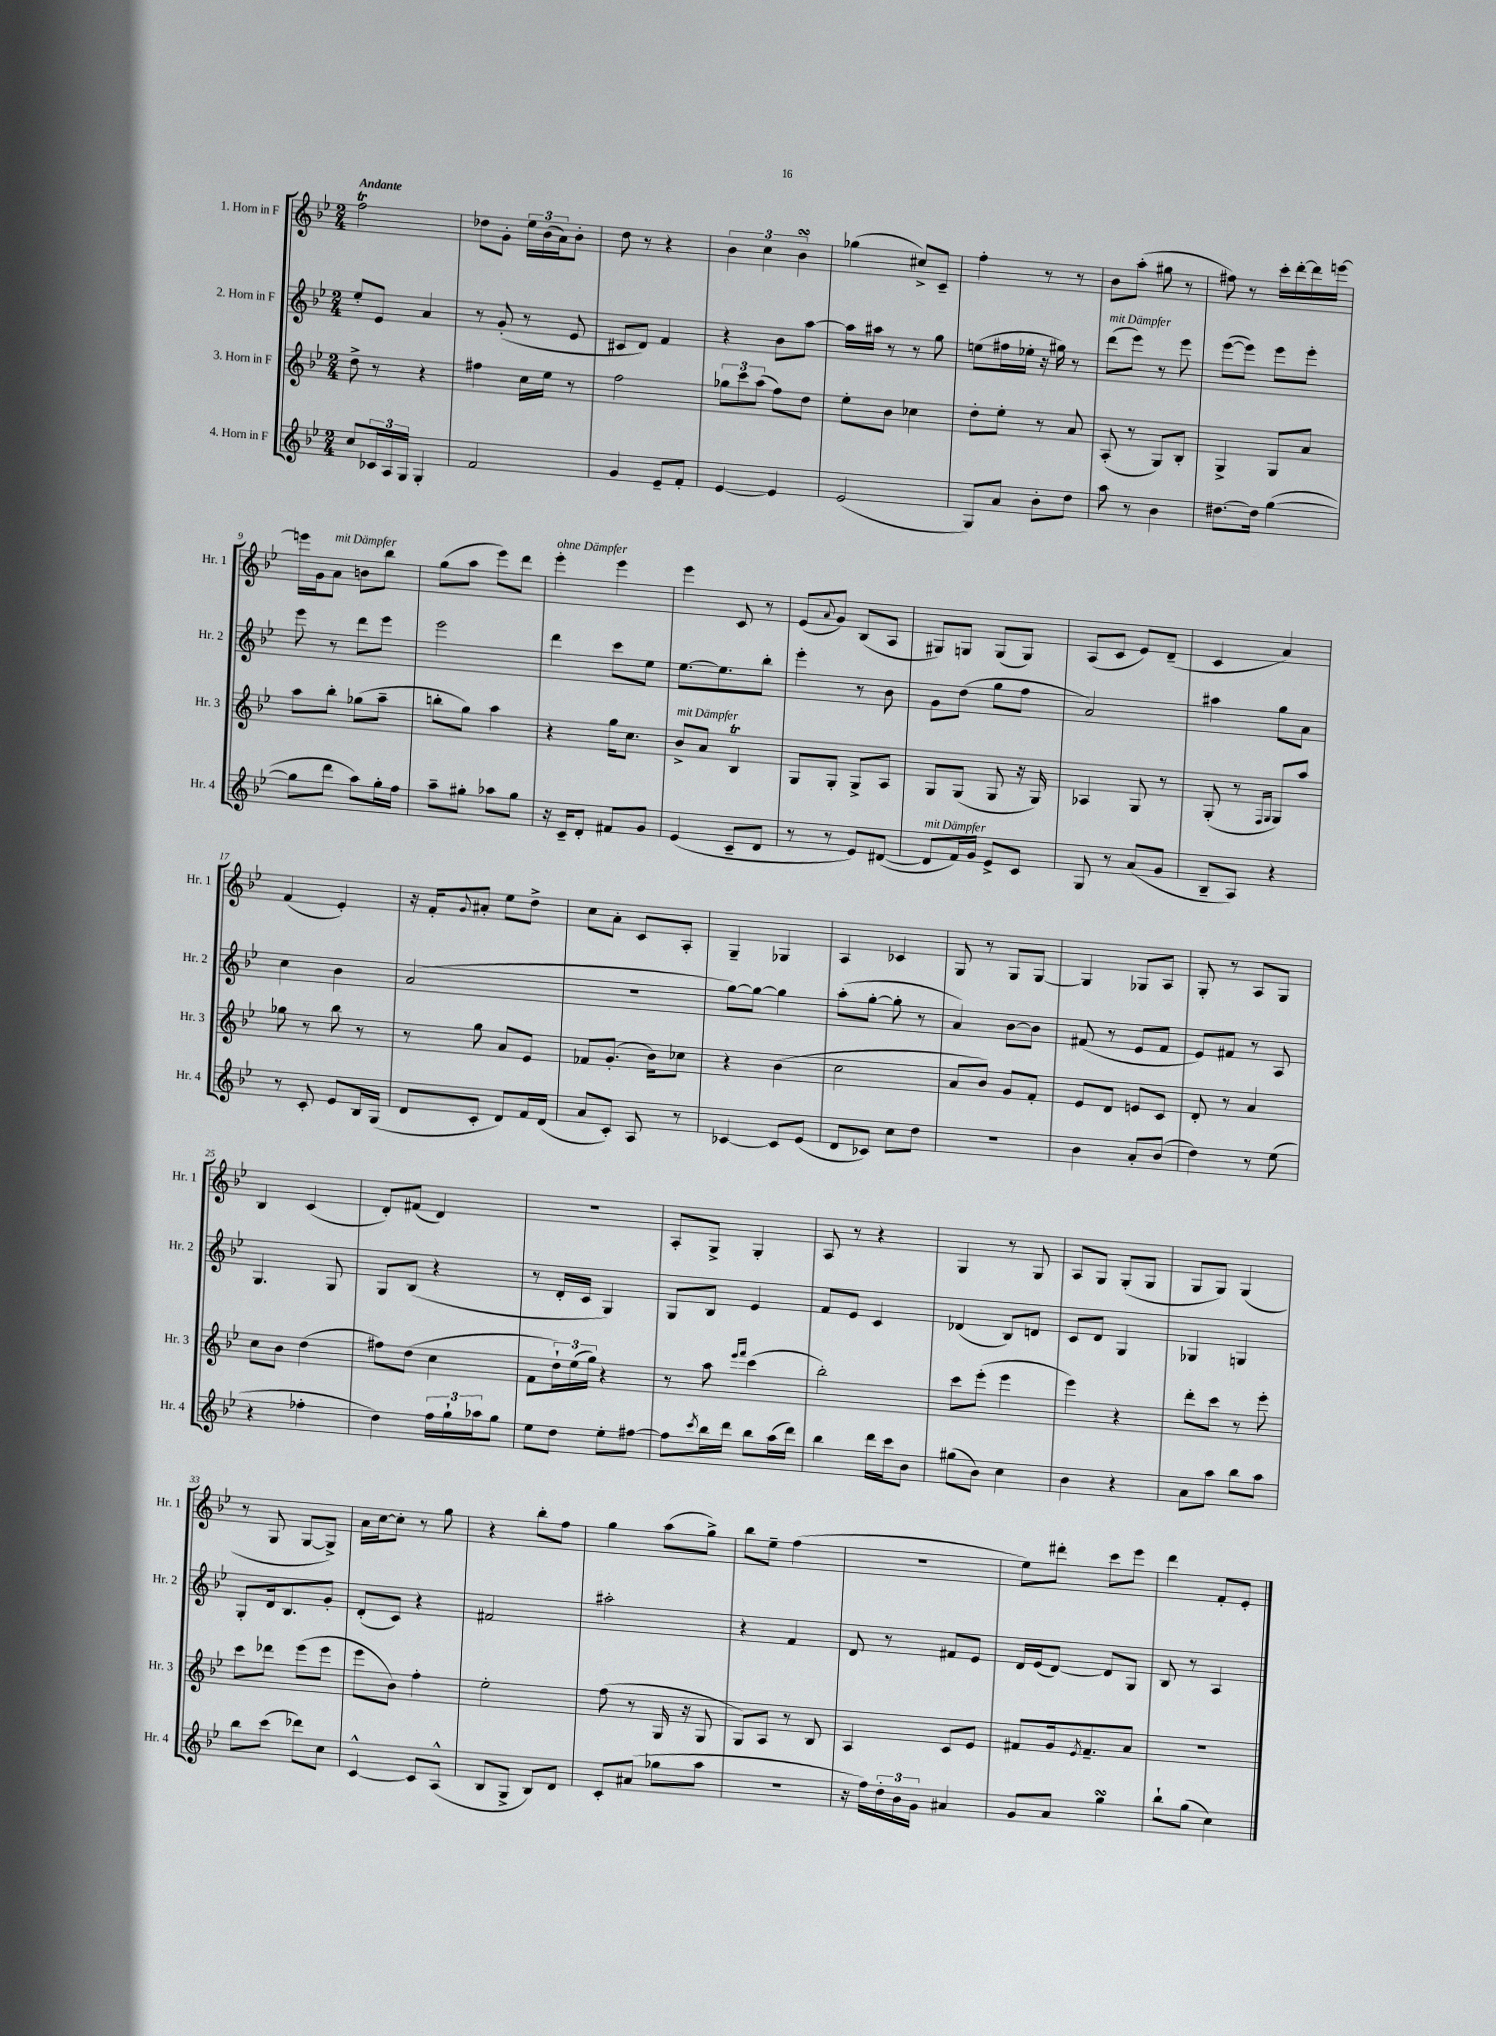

**kern	**kern	**kern	**kern
*part4	*part3	*part2	*part1
*staff4	*staff3	*staff2	*staff1
*I"4. Horn in F	*I"3. Horn in F	*I"2. Horn in F	*I"1. Horn in F
*I'Hr. 4	*I'Hr. 3	*I'Hr. 2	*I'Hr. 1
*clefG2	*clefG2	*clefG2	*clefG2
*k[b-e-]	*k[b-e-]	*k[b-e-]	*k[b-e-]
*M2/4	*M2/4	*M2/4	*M2/4
=1	=1	=1	=1
!	!	!	!LO:TX:a:B:t=Andante
8cc/L	8dd^\	8ee-'/L	2ffT\
24c-X/L	8r	8e-/J	.
24A/	.	.	.
24G/JJ	.	.	.
4G'/	4r	4a/	.
=2	=2	=2	=2
2f/	4ff#X\	8r	8dd-X\L
.	.	(8g'/	8g'\J
.	16cc\LL	8r	24ee-\LL
.	.	.	(24b-\
.	16ee-\JJ	.	.
.	.	.	24a\J)
.	8r	8e-/	8b-'\J
=3	=3	=3	=3
4g/	2ff\	8c#X/L	8dd\
.	.	8d/J)	8r
8e-~/L	.	4f/	4r
8f'/J	.	.	.
=4	=4	=4	=4
[4e-/	12gg-X\L	4r	6b-\
.	12ccc\	.	.
.	(12aa\J	.	6cc\
4e-/]	8ff\L)	8b-\L	.
.	.	.	6b-sSSs\
.	8dd\J	[8aa\J	.
=5	=5	=5	=5
(2e-/	8ee-'\L	16aa\LL]	(4gg-X\
.	.	16aa#X\JJ	.
.	8b-\J	8r	.
.	4cc-X\	8r	8cc#X^/L)
.	.	8gg\	8c~/J
=6	=6	=6	=6
8G/L)	8dd'\L	(8een\L	4ff'\
8a/J	8ee-'\J	16ff#X\L	.
.	.	16ee-X'\JJ	.
8b-'\L	8r	16r	8r
.	.	16gg#X\)	.
8dd\J	8a/	8r	8r
=7	=7	=7	=7
!	!	!LO:TX:a:i:t=mit Dämpfer	!
8aa\	(8A'/	(8ddd\L	8b-\L
8r	8r	8eee-\J)	(8aa'\J
4b-\	8G/L)	8r	8gg#X\
.	8B-'/J	8eee-\	8r
=8	=8	=8	=8
[8.dd#X\L	4G^/	([8eee-\L	8ff#X\)
.	.	8eee-\J])	8r
16dd#\Jk]	.	.	.
([4gg\	8G/L	8eee-\L	16ccc'\LL
.	.	.	[16ddd'\
.	8a/J	8eee-'\J	16ddd\]
.	.	.	[16eeen\JJ
!!LO:LB:g=z
=9	=9	=9	=9
8gg\L]	8aa\L	8eee-\	16eeen\LL]
.	.	.	16g\J
!	!	!	!LO:TX:a:i:t=mit Dämpfer
8ddd\J	8bb-'\J	8r	8a\J
8aa\L)	(8gg-X\L	8ddd\L	8bn\L
16gg'\L	8aa~\J	8eee-\J	8bb-\J
16ff\JJ	.	.	.
=10	=10	=10	=10
8aa~\L	8bbn'\L	2eee-\	(8gg\L
8gg#X'\J	8gg\J)	.	8aa\J
8aa-X\L	4aa\	.	8eee-\L)
8gg#\J	.	.	8ddd\J
=11	=11	=11	=11
!	!	!	!LO:TX:a:i:t=ohne Dämpfer
16r	4r	4ddd\	4eee-'\
16c~/KL	.	.	.
8d'/J	.	.	.
8f#X/L	16gg\KL	8ccc\L	4eee-\
.	8.cc\J	.	.
8g/J	.	8ee-\J	.
=12	=12	=12	=12
!	!LO:TX:a:i:t=mit Dämpfer	!	!
(4e-/	8b-^/L	[8.ee-\L	4eee-\
.	8a/J	.	.
.	.	8.ee-\]	.
8c~/L	4B-T/	.	8c/
8d/J	.	8bb-'\J	8r
=13	=13	=13	=13
8r	8G/L	4eee-'\	(8e-/L
.	.	.	8qqa/
8r	8G'/J	.	8g/J)
8e-/L)	8G^/L	8r	(8B-/L
([8d#X/J	8A/J	8b-\	8A/J
=14	=14	=14	=14
!LO:TX:a:i:t=mit Dämpfer	!	!	!
8d#/L]	8G/L	8g\L	8G#X/L)
16f/L)	(8G/J	(8dd\J	8Gn/J
16g/JJ	.	.	.
8e-^/L	8G/	8gg\L	(8G/L
8c/J	16r	8ff\J	8G/J)
.	16G/)	.	.
=15	=15	=15	=15
8G/	4A-X/	2a/)	(8A/L
8r	.	.	8c/J
(8a/L	8G/	.	8e-/L)
8g/J	8r	.	(8d~/J
=16	=16	=16	=16
8B-~/L	(8G'/	4aa#X\	4c/
8A/J)	8r	.	.
.	16qqF/LL	.	.
.	16qqG/JJ	.	.
4r	8G/L)	8gg\L	4a/)
.	8aa/J	8a\J	.
!!LO:LB:g=z
=17	=17	=17	=17
8r	8gg-X\	4cc\	(4f/
8c'/	8r	.	.
8e-/L	8bb-\	4b-\	4e-'/)
16B-/L	8r	.	.
(16G/JJ	.	.	.
=18	=18	=18	=18
8d/L	8r	(2a/	16r
.	.	.	16f'/KL
.	.	.	8qqg/
8c'/J	8gg\	.	8a#X'/J
8d/L)	8a/L	.	8ee-\L
16f/L	8e-/J	.	8dd^\J
(16d/JJ	.	.	.
=19	=19	=19	=19
8a/L	8f-X/L	2r	8cc\L
8c'/J)	(8.g'/J	.	8a'\J
8A/	.	.	8c/L
.	16b-\KL)	.	.
8r	8cc-X\J	.	8A'/J
=20	=20	=20	=20
[4c-X/	4r	[8gg\L)	4G~/
.	.	8gg\J_	.
8c-/L]	(4b-\	4gg\]	4G-X/
(8e-/J	.	.	.
=21	=21	=21	=21
8d/L	2cc\	(8aa'\L	4A/
8c-X/J)	.	[8gg'\J	.
8cc\L	.	8gg'\]	4c-X/
8dd\J	.	8r	.
=22	=22	=22	=22
2r	8a/L	4a/)	8G/
.	8b-/J)	.	8r
.	8g/L	[8b-\L	8G/L
.	8f'/J	8b-\J]	[8G/J
=23	=23	=23	=23
4b-\	8e-/L	(8f#X/	4G/]
.	8d/J	8r	.
8a'/L	8en/L	8e-/L	8G-X/L
(8b-/J	8c/J	8f#/J	8A/J
=24	=24	=24	=24
4dd\)	8d'/	8e-/L)	8G'/
.	8r	8f#X/J	8r
8r	4a/	8r	8A/L
(8ee-\	.	8A/	8G/J
!!LO:LB:g=z
=25	=25	=25	=25
4r	8cc\L	4.G/	4B-/
.	8b-\J	.	.
4ff-X'\	(4dd\	.	(4c/
.	.	8G/	.
=26	=26	=26	=26
4dd\)	8ff#X\L)	8G/L	8d'/L)
.	(8dd\J	(8B-/J	(8f#X/J
24ff\LL	4cc\	4r	4d/)
24gg`\	.	.	.
24aa-X\J	.	.	.
8gg\J	.	.	.
=27	=27	=27	=27
8ee-\L	8f\L	8r	2r
8dd\J	24dd`\L)	16d'/LL	.
.	(24ee-\	.	.
.	.	16c/JJ	.
.	24gg\JJ)	.	.
8ee-'\L	4r	4G/)	.
[8ff#X\J	.	.	.
=28	=28	=28	=28
8ff#\L]	8r	8G/L	8A'/L
8qccc/	.	.	.
16bb-\L	8aa\	8B-/J	8G^/J
16ddd\JJ	.	.	.
.	16qqeee-/LL	.	.
.	16qqfff/JJ	.	.
8bb-\L	(4ccc\	4e-/	4G'/
(16aa\L	.	.	.
16ddd\JJ)	.	.	.
=29	=29	=29	=29
4bb-\	2bb-'\)	8f/L	8A/
.	.	8e-/J	8r
16ddd\LL	.	4c/	4r
16ccc\J	.	.	.
8b-\J	.	.	.
=30	=30	=30	=30
(8gg#X\L	8ccc\L	(4d-X/	4G/
8b-\J)	(8eee-'\J	.	.
4cc\	4eee-\	8B-/L)	8r
.	.	8dn/J	8G/
=31	=31	=31	=31
4b-\	4eee-\)	8c/L	8A/L
.	.	8d/J	8G/J
4r	4r	4G/	(8G'/L
.	.	.	8G/J
=32	=32	=32	=32
8a\L	8ddd'\L	4G-X/	8G/L
8aa\J	8ccc\J	.	8G/J)
8bb-\L	8r	4Gn/	(4G/
8aa\J	8eee-'\	.	.
!!LO:LB:g=z
=33	=33	=33	=33
8bb-\L	8ccc\L	8G'/L	8r
(8ccc\J	8ddd-X\J	16d/k	8G/
.	.	8.B-/	.
8ddd-X\L)	(8eee-\L	.	[8G/L
8cc\J	8eee-\J	8g'/J	8G^/J])
=34	=34	=34	=34
[4c^^/	8eee-\L	(8d'/L	16a\LL
.	.	.	[16cc\J
.	8b-\J)	8c/J)	8cc'\J]
8c/L]	4ff'\	4r	8r
(8A^^/J	.	.	8gg\
=35	=35	=35	=35
8B-/L	2ee-'\	2f#X/	4r
8G^/J	.	.	.
8B-/L)	.	.	8bb-'\L
8d/J	.	.	8ff\J
=36	=36	=36	=36
8c'/L	(8ff\	2aa#X'\	4gg\
(8a#X/J	8r	.	.
8gg-X\L	16G/	.	(8aa\L
.	16r	.	.
8aa\J	8G/	.	8gg^\J)
=37	=37	=37	=37
2r	8G/L)	4r	8bb-\L
.	8A/J	.	8ee-~\J
.	8r	4f/	(4ff\
.	8B-/	.	.
=38	=38	=38	=38
16r	4A/	8d/	2r
16ff\LL)	.	.	.
24dd'\	.	8r	.
24b-\	.	.	.
24g\JJ	.	.	.
4a#X/	8c/L	8f#X/L	.
.	8e-/J	8e-/J	.
=39	=39	=39	=39
8g/L	8f#X/L	16d/LL	8ee-\L)
.	.	(16e-/J	.
8a/J	16g/k	[8d/J)	8ddd#X'\J
.	8qe-/	.	.
.	8.f#~/	.	.
4ggsSSS\	.	8d/L]	8ccc\L
.	8a/J	8G/J	8eee-\J
=40	=40	=40	=40
8bb-`\L	2r	8B-/	4ddd\
(8gg\J	.	8r	.
4cc\)	.	4A/	8f'/L
.	.	.	8e-'/J
==	==	==	==
*-	*-	*-	*-
